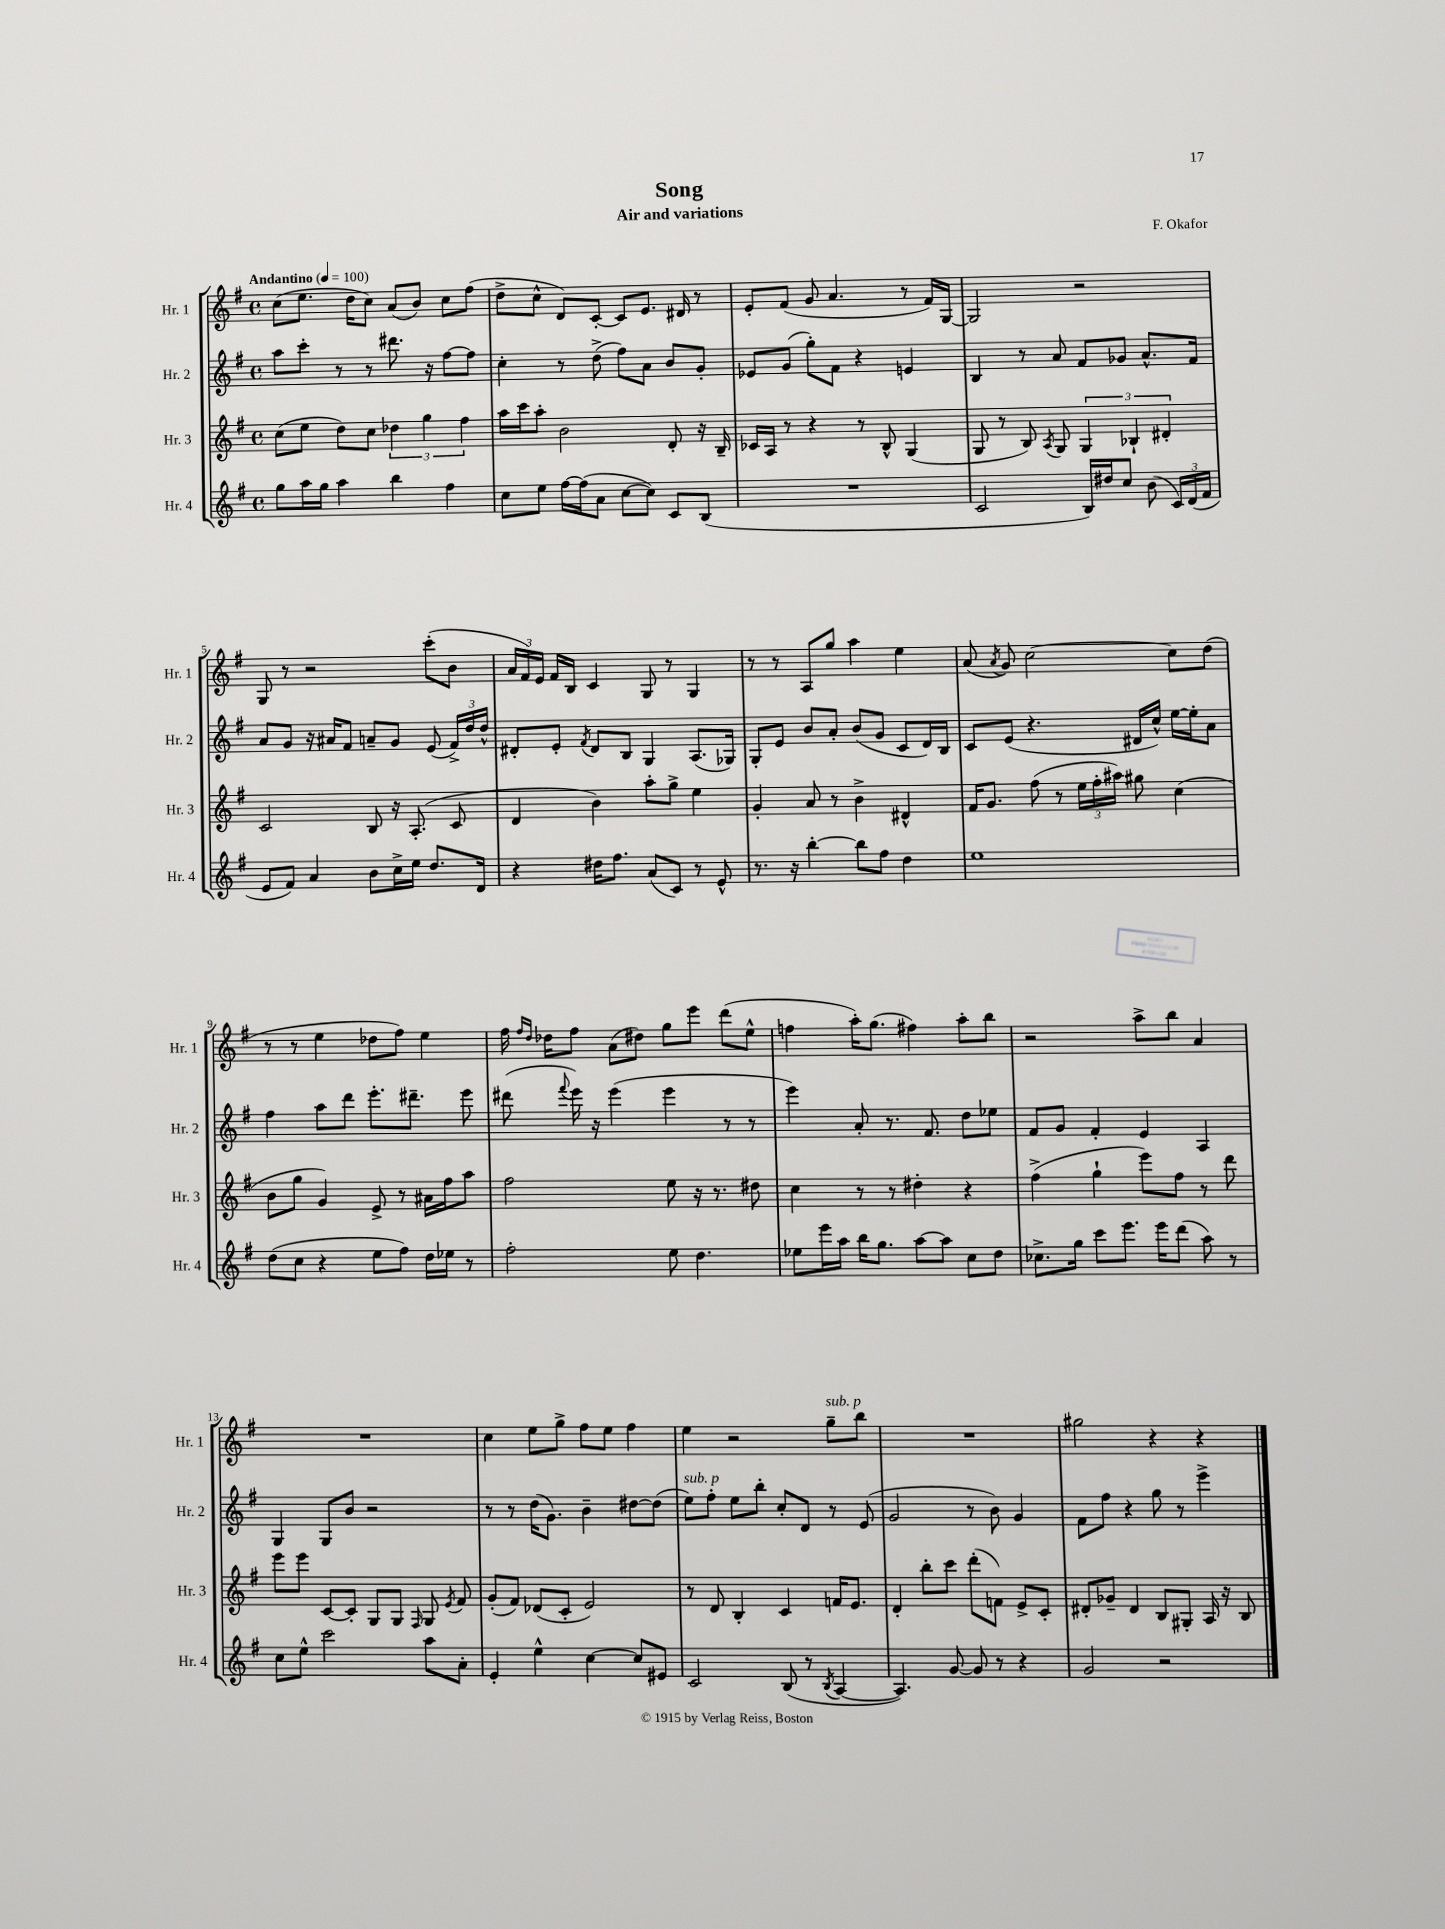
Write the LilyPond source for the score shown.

\header { title = "Song" composer = "F. Okafor" subtitle = "Air and variations" }
<<
\new StaffGroup <<
\new Staff = "s0" \with { instrumentName = "Hr. 1" shortInstrumentName = "Hr. 1" } {
    \clef treble \key g \major \defaultTimeSignature \time 4/4 \tempo "Andantino" 4 = 100
    \autoBeamOff c''8[( e''8.] d''16[ c''8]) a'8[( b'8]) c''8[ fis''8]( |
    d''8[-> c''8]-^ d'8[) c'8]~-. c'8[ e'8.] dis'16 r8 |
    e'8[-. fis'8]( g'8 a'4. r8 fis'16[) g16]~ |
    g2 r2 |
    g8 r8 r2 c'''8[-.( b'8] |
    \tuplet 3/2 { a'16[ fis'16) e'16] } fis'16[ b16] c'4 g8 r8 g4 |
    r8 r8 a8[ g''8] a''4 e''4 |
    a'8( \acciaccatura { a'8 } g'8) c''2~ c''8[ d''8]( |
    r8 r8 e''4 des''8[ fis''8]) e''4 |
    fis''16 \grace { fis''16[ d''16] } des''16[ fis''8] a'8[( dis''8]) g''8[ e'''8] d'''8[( e''8]-^ |
    f''4 a''16[-.) g''8.]( fis''4) a''8[-. b''8] |
    r2 a''8[-> b''8] a'4 |
    R1 |
    c''4 e''8[ g''8]-> fis''8[ e''8] fis''4 |
    e''4 r2 g''8[--^\markup { \italic "sub. p" } b''8] |
    R1 |
    gis''2 r4 r4 \bar "|." |
}
\new Staff = "s1" \with { instrumentName = "Hr. 2" shortInstrumentName = "Hr. 2" } {
    \clef treble \key g \major \defaultTimeSignature \time 4/4
    \autoBeamOff a''8[ c'''8]-. r8 r8 dis'''8. r16 fis''8[~ fis''8] |
    c''4-. r8 d''8->( fis''8[) a'8] b'8[ g'8]-. |
    ees'8[ g'8]( g''8[-.) fis'8] r4 e'4 |
    b4 r8 a'8 fis'8[ ges'8] a'8.[-^ fis'16] |
    a'8[ g'8] r16 ais'16[ fis'8] a'8[-- g'8] e'8( \tuplet 3/2 { fis'16[->) d''16 d''16]-^ } |
    dis'8[-. e'8]-. \acciaccatura { fis'8 } dis'8[ b8] g4 a8.[( ges16]) |
    g8[-. e'8] b'8[ a'8]-. b'8[( g'8] c'8[ d'16) b16] |
    c'8[ e'8]( r4. dis'16[ c''16]-^) e''16[~ e''16-. a'8] |
    fis''4 a''8[ d'''8] e'''8.[-. dis'''8.]-- e'''8 |
    dis'''8( \appoggiatura { fis'''8 } e'''16) r16 e'''4( e'''4 r8 r8 |
    e'''4) a'8-. r8. fis'8. d''8[ ees''8] |
    fis'8[ g'8] fis'4-. e'4 a4 |
    g4 g8[ b'8] r2 |
    r8 r8 d''16[( g'8.]) b'4-- dis''8[~ dis''8]( |
    e''8[^\markup { \italic "sub. p" }) fis''8]-. e''8[ b''8]-. c''8[-. d'8] r8 e'8( |
    g'2 r8 b'8) g'4 |
    fis'8[ fis''8] r4 g''8 r8 e'''4-> \bar "|." |
}
\new Staff = "s2" \with { instrumentName = "Hr. 3" shortInstrumentName = "Hr. 3" } {
    \clef treble \key g \major \defaultTimeSignature \time 4/4
    \autoBeamOff c''8[( e''8] d''8[) c''8] \tuplet 3/2 { des''4 g''4 fis''4 } |
    a''16[ c'''16 a''8]-. b'2 d'8-. r16 b16-- |
    ces'16[ a16] r8 r4 r8 b8-^ g4( |
    g8 r8 b8) \acciaccatura { a8 } g8 \tuplet 3/2 { g4 bes4-! dis'4-. } |
    c'2 b8 r16 a8.-.( c'8 |
    d'4 b'4) a''8[-. g''8]-> e''4 |
    g'4-. a'8 r8 b'4-> dis'4-^ |
    fis'16[ g'8.] fis''8( r8 \tuplet 3/2 { e''16[ fis''16-. ais''16]) } gis''8 c''4( |
    b'8[ g''8] g'4) e'8-> r8 ais'16[ fis''16 a''8] |
    fis''2 e''8 r16 r8. dis''8 |
    c''4 r8 r8 dis''4-. r4 |
    fis''4->( g''4-! e'''8[) fis''8] r8 d'''8 |
    e'''8[ e'''8] c'8[~ c'8]-. g8[ g8] \grace { fis16 } g8 \acciaccatura { e'8 } fis'8 |
    g'8[-.( fis'8]) des'8[( c'8]-. e'2) |
    r8 d'8 b4-. c'4 f'16[ e'8.] |
    d'4-. b''8[-. c'''8] d'''8[-.( f'8]) e'8[-> c'8]-. |
    dis'8[-. ges'8]-- dis'4 b8[ gis8]-. a16 r16 b8 \bar "|." |
}
\new Staff = "s3" \with { instrumentName = "Hr. 4" shortInstrumentName = "Hr. 4" } {
    \clef treble \key g \major \defaultTimeSignature \time 4/4
    \autoBeamOff g''8[ a''16 g''16] a''4 b''4 fis''4 |
    c''8[ e''8] fis''16[~ fis''16( a'8] c''8[~ c''8]) c'8[ b8]( |
    R1 |
    c'2 b16[) dis''16 c''8] b'8( \tuplet 3/2 { c'16[) d'16( fis'16] } |
    e'8[ fis'8]) a'4 b'8[ c''16-> e''16] d''8.[ d'16] |
    r4 dis''16[ fis''8.] a'8[( c'8]) r8 e'8-^ |
    r8. r16 b''4~-. b''8[ fis''8] d''4 |
    e''1 |
    d''8[( c''8] r4 e''8[ fis''8]) d''16[ ees''16] r8 |
    fis''2-. e''8 d''4. |
    ees''8[ e'''16 a''16] b''16[ g''8.] a''8[~ a''8] c''8[ d''8] |
    ces''8.[-> g''16] c'''8[ e'''8.] e'''16[ d'''8]( a''8) r8 |
    c''8[ e''8]-^ c'''2 a''8[ a'8]-. |
    e'4-. e''4-^ c''4~ c''8[ eis'8] |
    c'2 b8( r8 \acciaccatura { b8 } a4~ |
    a4.) g'8~ g'8 r8 r4 |
    g'2 r2 \bar "|." |
}
>>
>>
